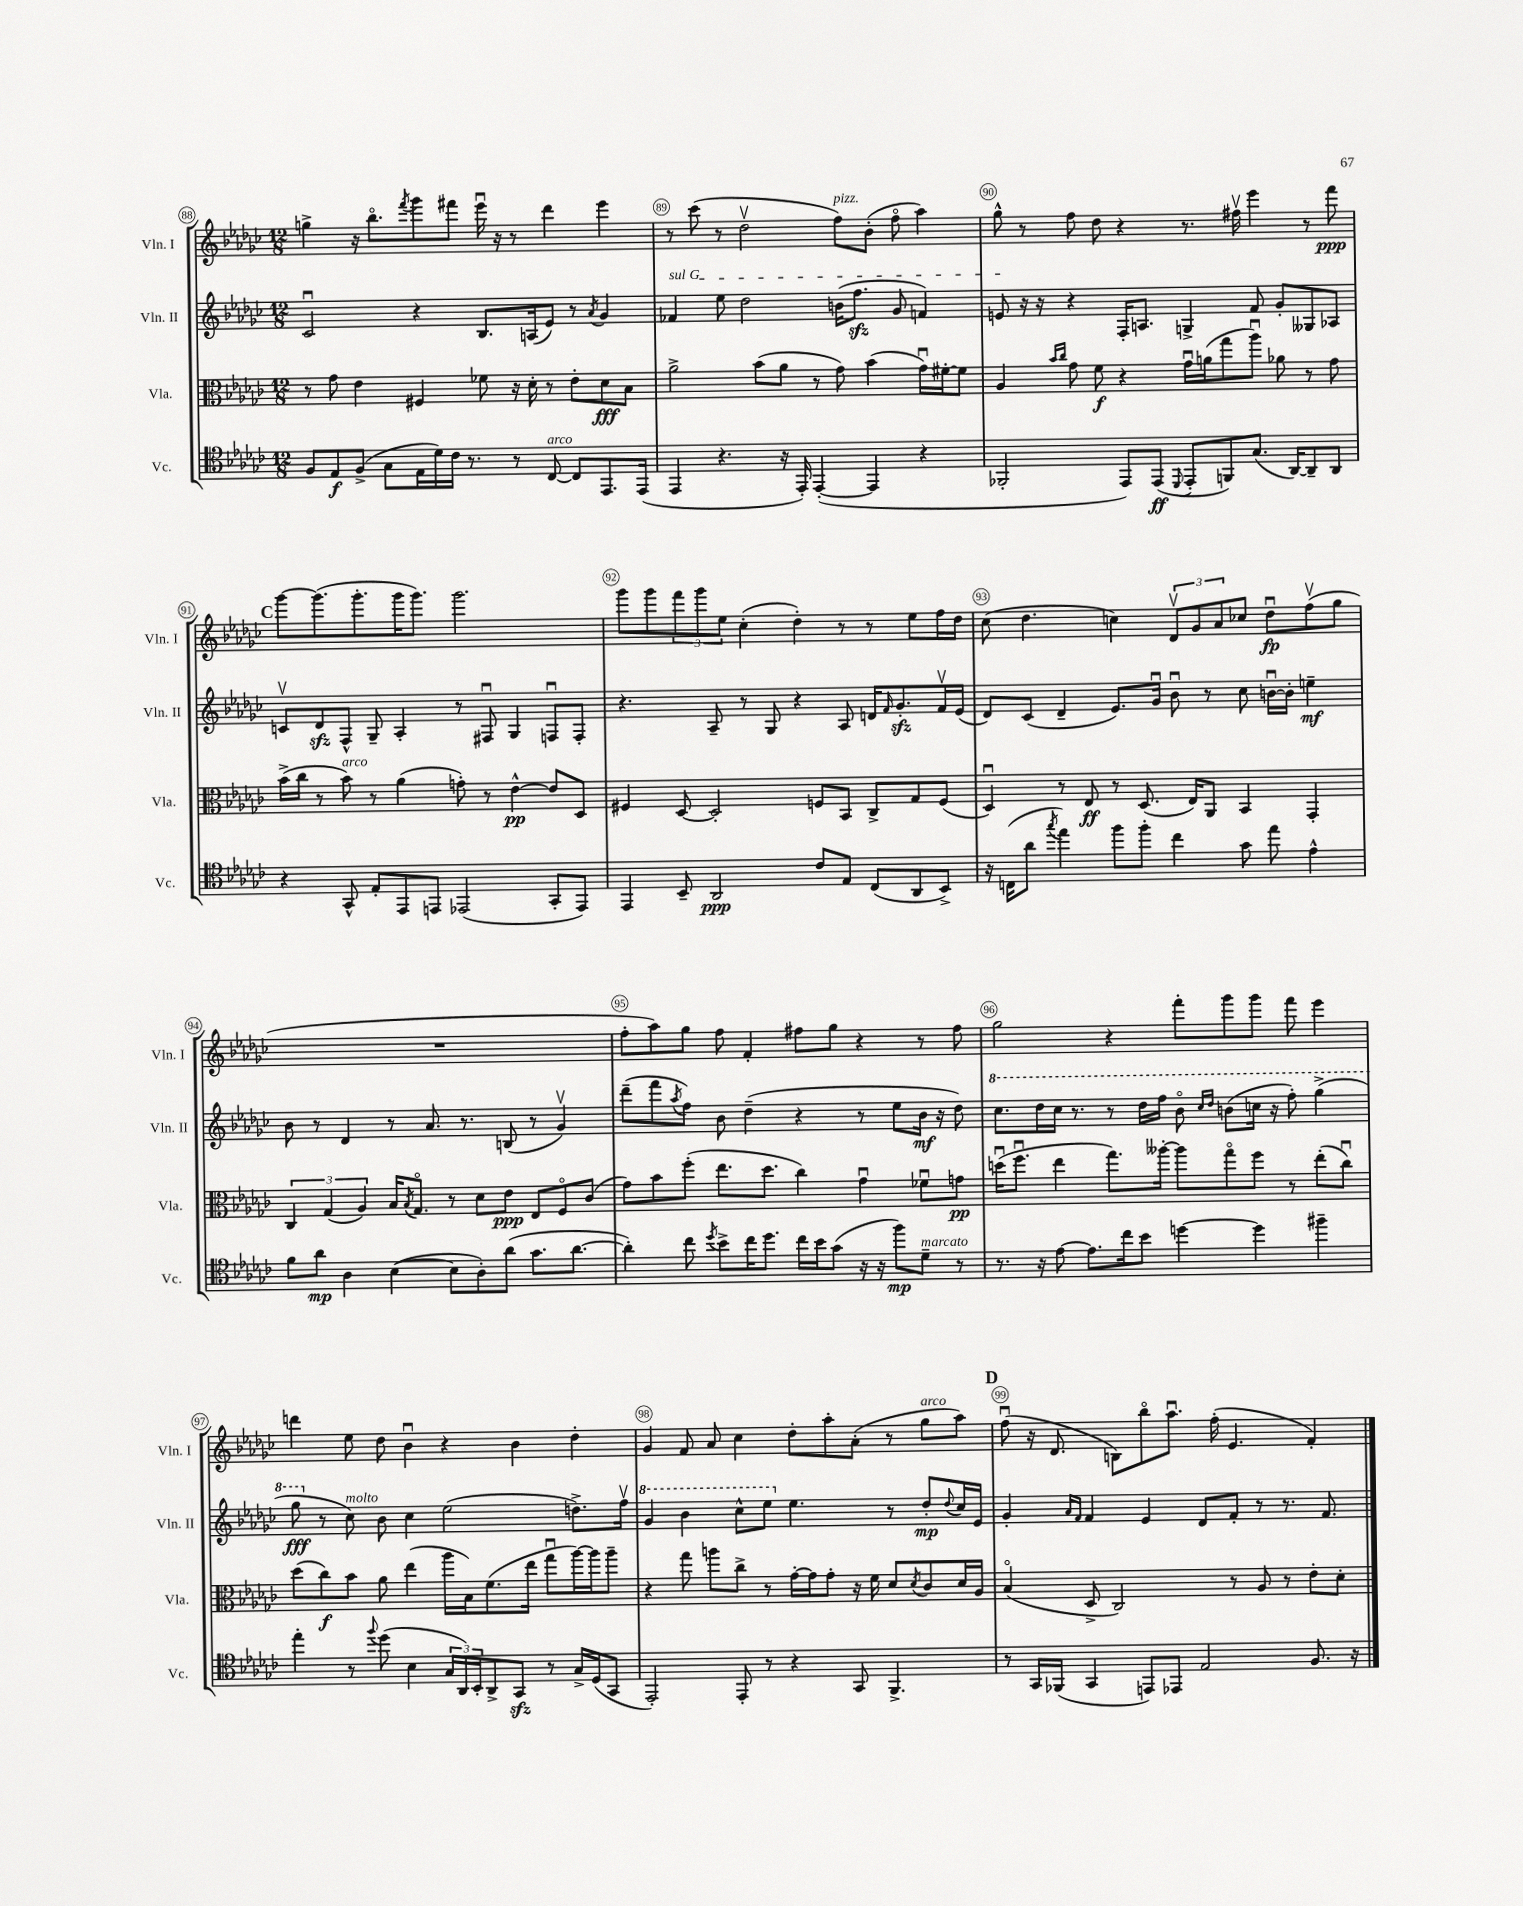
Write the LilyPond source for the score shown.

<<
\new StaffGroup <<
\new Staff = "s0" \with { instrumentName = "Vln. I" shortInstrumentName = "Vln. I" } {
    \clef treble \key ges \major \numericTimeSignature \time 12/8
    g''4-> r16 bes''8.\flageolet \acciaccatura { f'''8 } ges'''8 fis'''8 ees'''16\downbow r16 r8 des'''4 ees'''4 |
    r8 ces'''8( r8 des''2\upbow f''8^\markup { \italic "pizz." }) bes'8-.( f''8\flageolet aes''4) |
    ges''8-^ r8 f''8 des''8 r4 r8. fis''16\upbow ees'''4 r8 f'''8\ppp |
    \mark \markup { \bold "C" } ges'''8~ ges'''8.( ges'''8.-. ges'''16 ges'''8.) ges'''2. |
    ges'''8 ges'''8 \tuplet 3/2 { f'''8 ges'''8 ees''8 } ces''4-.( des''4-.) r8 r8 ees''8 f''16 des''16 |
    ces''8( des''4. c''4) \tuplet 3/2 { des'8\upbow ges'8 aes'8 } ces''8 des''8\downbow\fp f''8\upbow( ges''8 |
    R1. |
    f''8-. aes''8) ges''8 f''8 f'4-. fis''8 ges''8 r4 r8 fis''8 |
    ges''2 r4 f'''8-. ges'''8 ges'''8 f'''8 ees'''4 |
    d'''4 ees''8 des''8 bes'4\downbow r4 bes'4 des''4-. |
    ges'4 f'8 aes'8 ces''4 des''8-. aes''8-. aes'8-.( r8 ges''8^\markup { \italic "arco" } aes''8) |
    \mark \markup { \bold "D" } f''8\downbow( r16 des'8. b8) bes''8\flageolet aes''8.\downbow f''16-.( ees'4. f'4-.) \bar "|." |
}
\new Staff = "s1" \with { instrumentName = "Vln. II" shortInstrumentName = "Vln. II" } {
    \clef treble \key ges \major \numericTimeSignature \time 12/8
    ces'2\downbow r4 bes8. a16( ees'8) r8 \acciaccatura { aes'8 } ges'4 |
    \once \override TextSpanner.bound-details.left.text = \markup { \italic "sul G" } fes'4\startTextSpan ees''8 des''2 b'16( f''8.\sfz ges'8 f'4) |
    e'8\stopTextSpan r16 r16 r4 f16-. a8. g4-> f'8 ges'8-. geses8 aes8 |
    \mark \markup { \bold "C" } c'8\upbow des'8\sfz f8-^ ges8-- aes4-. r8 fis8\downbow ges4 f8\downbow f8-. |
    r4. aes8-- r8 ges8 r4 aes8 d'16 \grace { f'16 } ges'8.-.\sfz f'16\upbow ees'16( |
    des'8) ces'8( des'4-- ees'8.) ges'16\downbow bes'8\downbow r8 ces''8 b'16~\downbow b'16-. e''4--\mf |
    bes'8 r8 des'4 r8 aes'8. r8. b8( r8 ges'4\upbow) |
    des'''8--( f'''8 \acciaccatura { aes''8 } f''8) bes'8 des''4--( r4 r8 ees''8 bes'16\mf r16 des''8) |
    \ottava #1 ces'''8. des'''16 ces'''16 r8. r8 des'''16 f'''16 bes''8\flageolet \grace { ces'''16 des'''16 } b''8( c'''16 r16 f'''8-.) ges'''4->( |
    ges'''8\fff \ottava #0 r8 ces''8^\markup { \italic "molto" }) bes'8 ces''4 ees''2( d''8.->) f''16\upbow |
    \ottava #1 ges''4 bes''4 ces'''8-^ ees'''8 \ottava #0 ees''4. r8 des''8-.\mp \appoggiatura { des''8 } ces''16 ees'16 |
    \mark \markup { \bold "D" } ges'4-. \grace { aes'16 f'16 } f'4 ees'4 des'8 f'8-. r8 r8. f'8. \bar "|." |
}
\new Staff = "s2" \with { instrumentName = "Vla." shortInstrumentName = "Vla." } {
    \clef alto \key ges \major \numericTimeSignature \time 12/8
    r8 ges'8 ees'4 fis4 fes'8 r16 des'16-. r8 ees'8-. des'8\fff bes8 |
    aes'2-> bes'8( aes'8 r8 ges'8) bes'4( ges'16\downbow) fis'16~-. fis'8 |
    aes4 \grace { bes'16 ces''16 } ges'8 f'8\f r4 ges'16\downbow a'16( ges''8 aes''8\downbow) aes'8 r8 ges'8 |
    \mark \markup { \bold "C" } bes'16->( ces''16 r8 bes'8^\markup { \italic "arco" }) r8 aes'4( g'8-.) r8 ees'4~-^\pp ees'8 des8 |
    fis4 des8~ des2-. f8 bes,8 ces8-> ges8 f8( |
    des4\downbow) r8 ees8\ff r8 des8.( ees16) aes,8 bes,4 ges,4-. |
    \tuplet 3/2 { ces4 ges4( aes4) } bes16 \acciaccatura { bes8 } ges8.\flageolet r8 des'8 ees'8\ppp ees8 f8\flageolet ces'8( |
    ges'8) bes'8 f''8-.( ees''8. des''8. ces''4) ges'4\downbow fes'8\downbow g'8\pp |
    d''16\downbow( f''8.\downbow ees''4 ges''8.) aeses''16~-. aeses''8 ges''8\flageolet f''8 r8 ees''8-.( ces''8\downbow) |
    des''8( ces''8\f) bes'8 aes'8 ees''4( aes''16 bes16) f'8.( ees''16 ges''8\downbow aes''16~) aes''16 aes''8-- |
    r4 ges''8 a''8 ces''8-> r8 ges'16~-. ges'16 ges'8-. r16 f'16 des'8 \acciaccatura { des'8 } ces'8 des'16 aes16 |
    \mark \markup { \bold "D" } bes4\flageolet( des8-> ces2) r8 aes8 r8 ees'8-. des'8-. \bar "|." |
}
\new Staff = "s3" \with { instrumentName = "Vc." shortInstrumentName = "Vc." } {
    \clef tenor \key ges \major \numericTimeSignature \time 12/8
    f8 ees8\f f8->( ges8 ees16 des'16) ces'16 r8. r8 ces8~^\markup { \italic "arco" } ces8 ees,8. ees,16( |
    ees,4 r4. r16 ees,16-.) ees,4~-.( ees,4 r4 |
    fes,2-. ees,8) ees,8\ff( \appoggiatura { des,8 } ees,8-. f,8) ges8.( aes,16~) aes,8-- aes,8 |
    \mark \markup { \bold "C" } r4 ges,8-^ ees8-. ees,8 e,8 ees,2( ges,8-. ees,8) |
    ees,4 bes,8-- aes,2\ppp ces'8 ees8 ces8( aes,8 bes,8->) |
    r16 c16( aes'8 \acciaccatura { ges''8 } ees''4) f''8 f''8-. ces''4 ges'8 ees''8 ees'4-^ |
    f'8 aes'8\mp aes4 bes4~( bes8 aes8-.) aes'8( ges'8. aes'8.~ |
    aes'4-.) ces''8 \acciaccatura { des''8 } bes'8-> ces''16 des''8. ces''16 bes'16 ges'8( r16 r16 f''8\mp) des'8--^\markup { \italic "marcato" } r8 |
    r8. r16 ees'8~ ees'8. ces''16 bes'8 d''4~ d''4 fis''4-- |
    ees''4-. r8 \appoggiatura { f''8 } des''8( bes4 \tuplet 3/2 { ges16 aes,16) bes,16-. } aes,8-> ges,8\sfz r8 ges16-> des16( ges,8 |
    ees,2-.) ees,8-. r8 r4 ges,8 f,4.-> |
    \mark \markup { \bold "D" } r8 ges,16 fes,16( ges,4 e,8) ees,8 ees2 f8. r16 \bar "|." |
}
>>
>>
\layout { \context { \Score currentBarNumber = #88 \override BarNumber.break-visibility = ##(#f #t #t) barNumberVisibility = #all-bar-numbers-visible \override BarNumber.stencil = #(make-stencil-circler 0.1 0.3 ly:text-interface::print) } }
